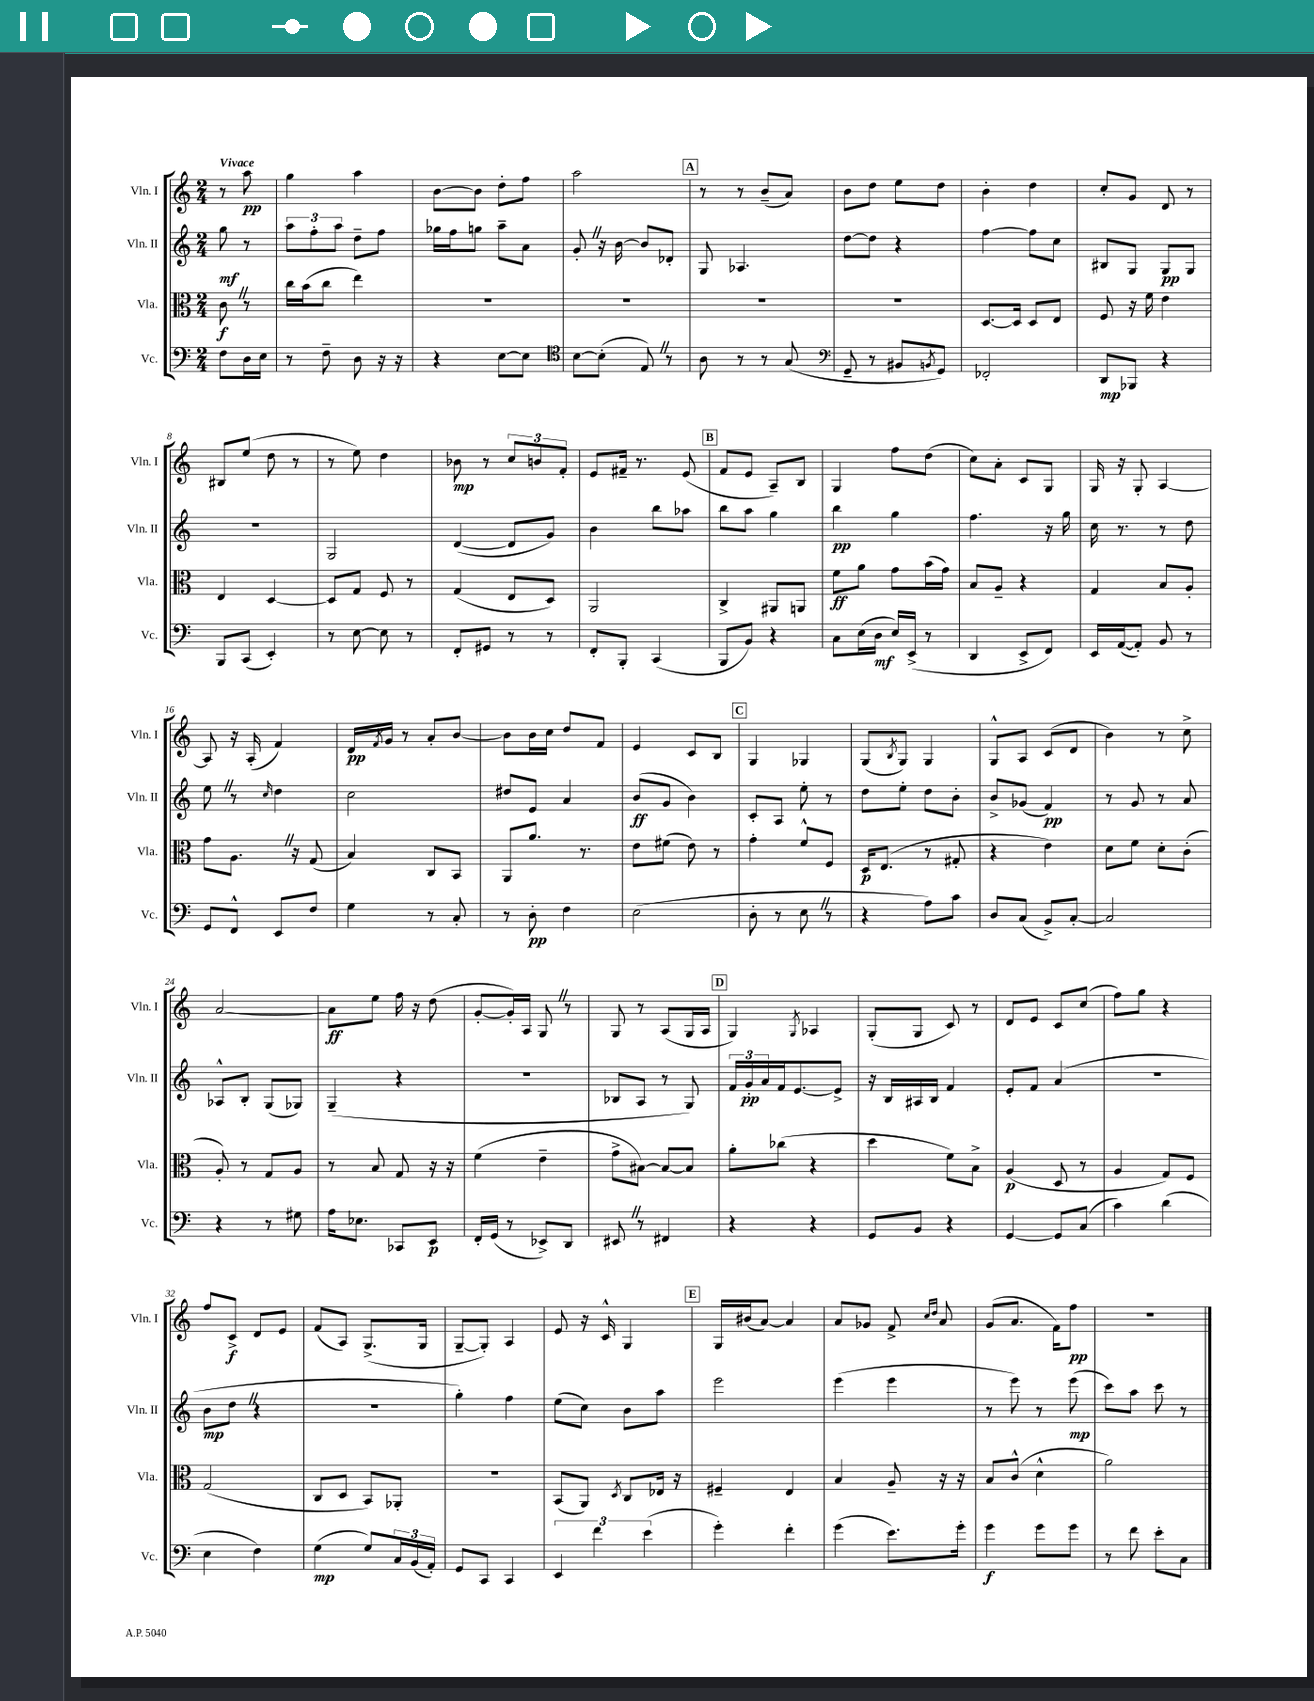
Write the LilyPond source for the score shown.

<<
\new StaffGroup <<
\new Staff = "s0" \with { instrumentName = "Vln. I" shortInstrumentName = "Vln. I" } {
    \clef treble \key c \major \numericTimeSignature \time 2/4 \partial 4 \tempo "Vivace"
    r8 a''8\pp |
    g''4 a''4 |
    b'8~ b'8 d''8-. f''8 |
    a''2 |
    \mark \markup { \box "A" } r8 r8 b'8--( a'8) |
    b'8 d''8 e''8 d''8 |
    b'4-. d''4 |
    c''8-. g'8 d'8 r8 |
    bis8 e''8( d''8 r8 |
    r8 e''8) d''4 |
    bes'8\mp r8 \tuplet 3/2 { c''8 b'8 f'8-. } |
    e'8 fis'16-- r8. e'8( |
    \mark \markup { \box "B" } f'8 e'8 a8--) b8 |
    g4 f''8 d''8( |
    c''8) a'8-. c'8 g8 |
    g16 r16 g8-. a4~ |
    a8 r16 a16-.( f'4) |
    d'16\pp \acciaccatura { f'8 } g'16 r8 a'8-. b'8~ |
    b'8 b'16 c''16 d''8 f'8 |
    e'4 c'8 b8 |
    \mark \markup { \box "C" } g4 ges4 |
    g8( \acciaccatura { b8 } g8) g4 |
    g8-^ a8 c'8( d'8 |
    b'4) r8 c''8-> |
    a'2~ |
    a'8\ff e''8 f''16 r16 d''8( |
    g'8~-. g'16-.) a16 g8 \once \override BreathingSign.text = \markup { \musicglyph "scripts.caesura.straight" } \breathe r8 |
    g8 r8 a8( g16 a16 |
    \mark \markup { \box "D" } g4) \acciaccatura { g8 } aes4 |
    g8-.( g8 c'8) r8 |
    d'8 e'8 c'8 c''8( |
    f''8) g''8 r4 |
    f''8 c'8->\f d'8 e'8 |
    f'8( a8) g8.->( g16 |
    g8~-- g8-.) a4 |
    e'8 r16 c'16-^ g4 |
    \mark \markup { \box "E" } g16 bis'16( a'8~) a'4 |
    a'8 ges'8 f'8-> \grace { c''16 d''16 } a'8 |
    g'8( a'8. f'16) f''8\pp |
    r2 \bar "|." |
}
\new Staff = "s1" \with { instrumentName = "Vln. II" shortInstrumentName = "Vln. II" } {
    \clef treble \key c \major \numericTimeSignature \time 2/4 \partial 4
    g''8\mf r8 |
    \tuplet 3/2 { a''8 f''8-. a''8 } d''8-- f''8 |
    ges''16 f''16 g''8 a''8-- a'8 |
    g'8-. \once \override BreathingSign.text = \markup { \musicglyph "scripts.caesura.straight" } \breathe r16 b'16~ b'8 des'8-. |
    \mark \markup { \box "A" } g8 aes4. |
    d''8~ d''8 r4 |
    f''4~ f''8 c''8 |
    bis8 g8 g8\pp g8 |
    R2 |
    g2 |
    d'4~( d'8 g'8) |
    b'4 b''8 aes''8 |
    \mark \markup { \box "B" } b''8 a''8 g''4 |
    b''4\pp g''4 |
    f''4. r16 g''16 |
    c''16 r8. r8 d''8 |
    e''8 \once \override BreathingSign.text = \markup { \musicglyph "scripts.caesura.straight" } \breathe r8 \grace { c''16 } d''4 |
    c''2 |
    dis''8 e'8 a'4 |
    b'8\ff( g'8 b'4) |
    \mark \markup { \box "C" } c'8-. a8 e''8-. r8 |
    d''8 e''8-. d''8 b'8-. |
    b'8-> ges'8( f'4\pp) |
    r8 g'8 r8 a'8 |
    aes8-^ b8-. g8( ges8) |
    g4--( r4 |
    r2 |
    bes8 a8 r8 g8) |
    \mark \markup { \box "D" } \tuplet 3/2 { f'16 g'16-.\pp a'16 } f'16 e'8.~ e'8-> |
    r16 b16 ais16 b16 f'4 |
    e'8-. f'8 a'4( |
    r2 |
    b'8\mp d''8 \once \override BreathingSign.text = \markup { \musicglyph "scripts.caesura.straight" } \breathe r4 |
    R2 |
    g''4-.) f''4 |
    e''8( c''8) b'8 a''8 |
    \mark \markup { \box "E" } e'''2 |
    e'''4( e'''4 |
    r8 e'''8) r8 e'''8\mp( |
    c'''8) a''8 c'''8 r8 \bar "|." |
}
\new Staff = "s2" \with { instrumentName = "Vla." shortInstrumentName = "Vla." } {
    \clef alto \key c \major \numericTimeSignature \time 2/4 \partial 4
    c'8\f \once \override BreathingSign.text = \markup { \musicglyph "scripts.caesura.straight" } \breathe r8 |
    c''16 b'16( c''8 e''4) |
    R2 |
    R2 |
    \mark \markup { \box "A" } R2 |
    R2 |
    d8.~ d16 d8 e8 |
    f8 r16 f'16 e'4 |
    e4 d4~ |
    d8 g8 f8 r8 |
    g4( e8 d8) |
    a,2 |
    \mark \markup { \box "B" } c4-> ais,8 a,8 |
    f'8\ff a'8 g'8 b'16( g'16) |
    b8 a8-- r4 |
    g4 b8 a8-. |
    g'8 a8. \once \override BreathingSign.text = \markup { \musicglyph "scripts.caesura.straight" } \breathe r16 g8( |
    b4) c8 b,8 |
    a,8 a'8. r8. |
    e'8 fis'8( e'8) r8 |
    \mark \markup { \box "C" } g'4-. f'8-^ f8 |
    d16\p e8.( r8 gis8-. |
    r4 e'4) |
    d'8 f'8 d'8-. c'8-.( |
    a8-.) r8 g8 a8 |
    r8 b8 g8 r16 r16 |
    f'4( e'4-- |
    g'8-> bis8~) bis8~ bis8 |
    \mark \markup { \box "D" } a'8-. ces''8( r4 |
    d''4 f'8) b8-> |
    a4\p( d8 r8 |
    a4 g8) f8 |
    g2( |
    c8 d8 b,8) aes,8-. |
    R2 |
    b,8( a,8) \acciaccatura { d8 } c8 ees16 r16 |
    \mark \markup { \box "E" } fis4-- e4 |
    b4 a8-- r16 r16 |
    b8 c'8-^( d'4-^ |
    a'2) \bar "|." |
}
\new Staff = "s3" \with { instrumentName = "Vc." shortInstrumentName = "Vc." } {
    \clef bass \key c \major \numericTimeSignature \time 2/4 \partial 4
    f8 d16 e16 |
    r8 f8-- d8 r16 r16 |
    r4 e8~ e8 |
    \clef tenor b8~ b8-.( e8) \once \override BreathingSign.text = \markup { \musicglyph "scripts.caesura.straight" } \breathe r8 |
    \mark \markup { \box "A" } a8 r8 r8 g8( |
    \clef bass g,8-- r8 bis,8 \acciaccatura { b,8 } g,8) |
    fes,2-. |
    d,8\mp bes,,8 r4 |
    b,,8 c,8( e,4-.) |
    r8 e8~ e8 r8 |
    f,8-. gis,8 r8 r8 |
    f,8-. b,,8-. c,4( |
    \mark \markup { \box "B" } b,,8 b,8) r4 |
    c8 e16( d16\mf e16) e,16->( r8 |
    d,4 e,8-> f,8) |
    e,16 a,16~( a,8-.) b,8 r8 |
    g,8 f,8-^ e,8 f8 |
    g4 r8 c8-. |
    r8 d8-.\pp f4 |
    e2( |
    \mark \markup { \box "C" } d8-. r8 e8 \once \override BreathingSign.text = \markup { \musicglyph "scripts.caesura.straight" } \breathe r8 |
    r4 a8) c'8 |
    d8 c8( b,8->) c8~-. |
    c2 |
    r4 r8 gis8 |
    a16 ees8. ces,8 e,8\p |
    f,16-. g,16( r8 ees,8->) d,8 |
    eis,8 \once \override BreathingSign.text = \markup { \musicglyph "scripts.caesura.straight" } \breathe r8 fis,4 |
    \mark \markup { \box "D" } r4 r4 |
    g,8 b,8 r4 |
    g,4~ g,8 c8( |
    c'4) d'4( |
    e4 f4) |
    g4\mp( g8) \tuplet 3/2 { c16 b,16( a,16-.) } |
    g,8 c,8 c,4 |
    \tuplet 3/2 { e,4 f'4 e'4( } |
    \mark \markup { \box "E" } g'4-.) f'4-. |
    g'4( e'8.) g'16-. |
    g'4\f g'8 g'8 |
    r8 f'8 e'8-. c8 \bar "|." |
}
>>
>>
